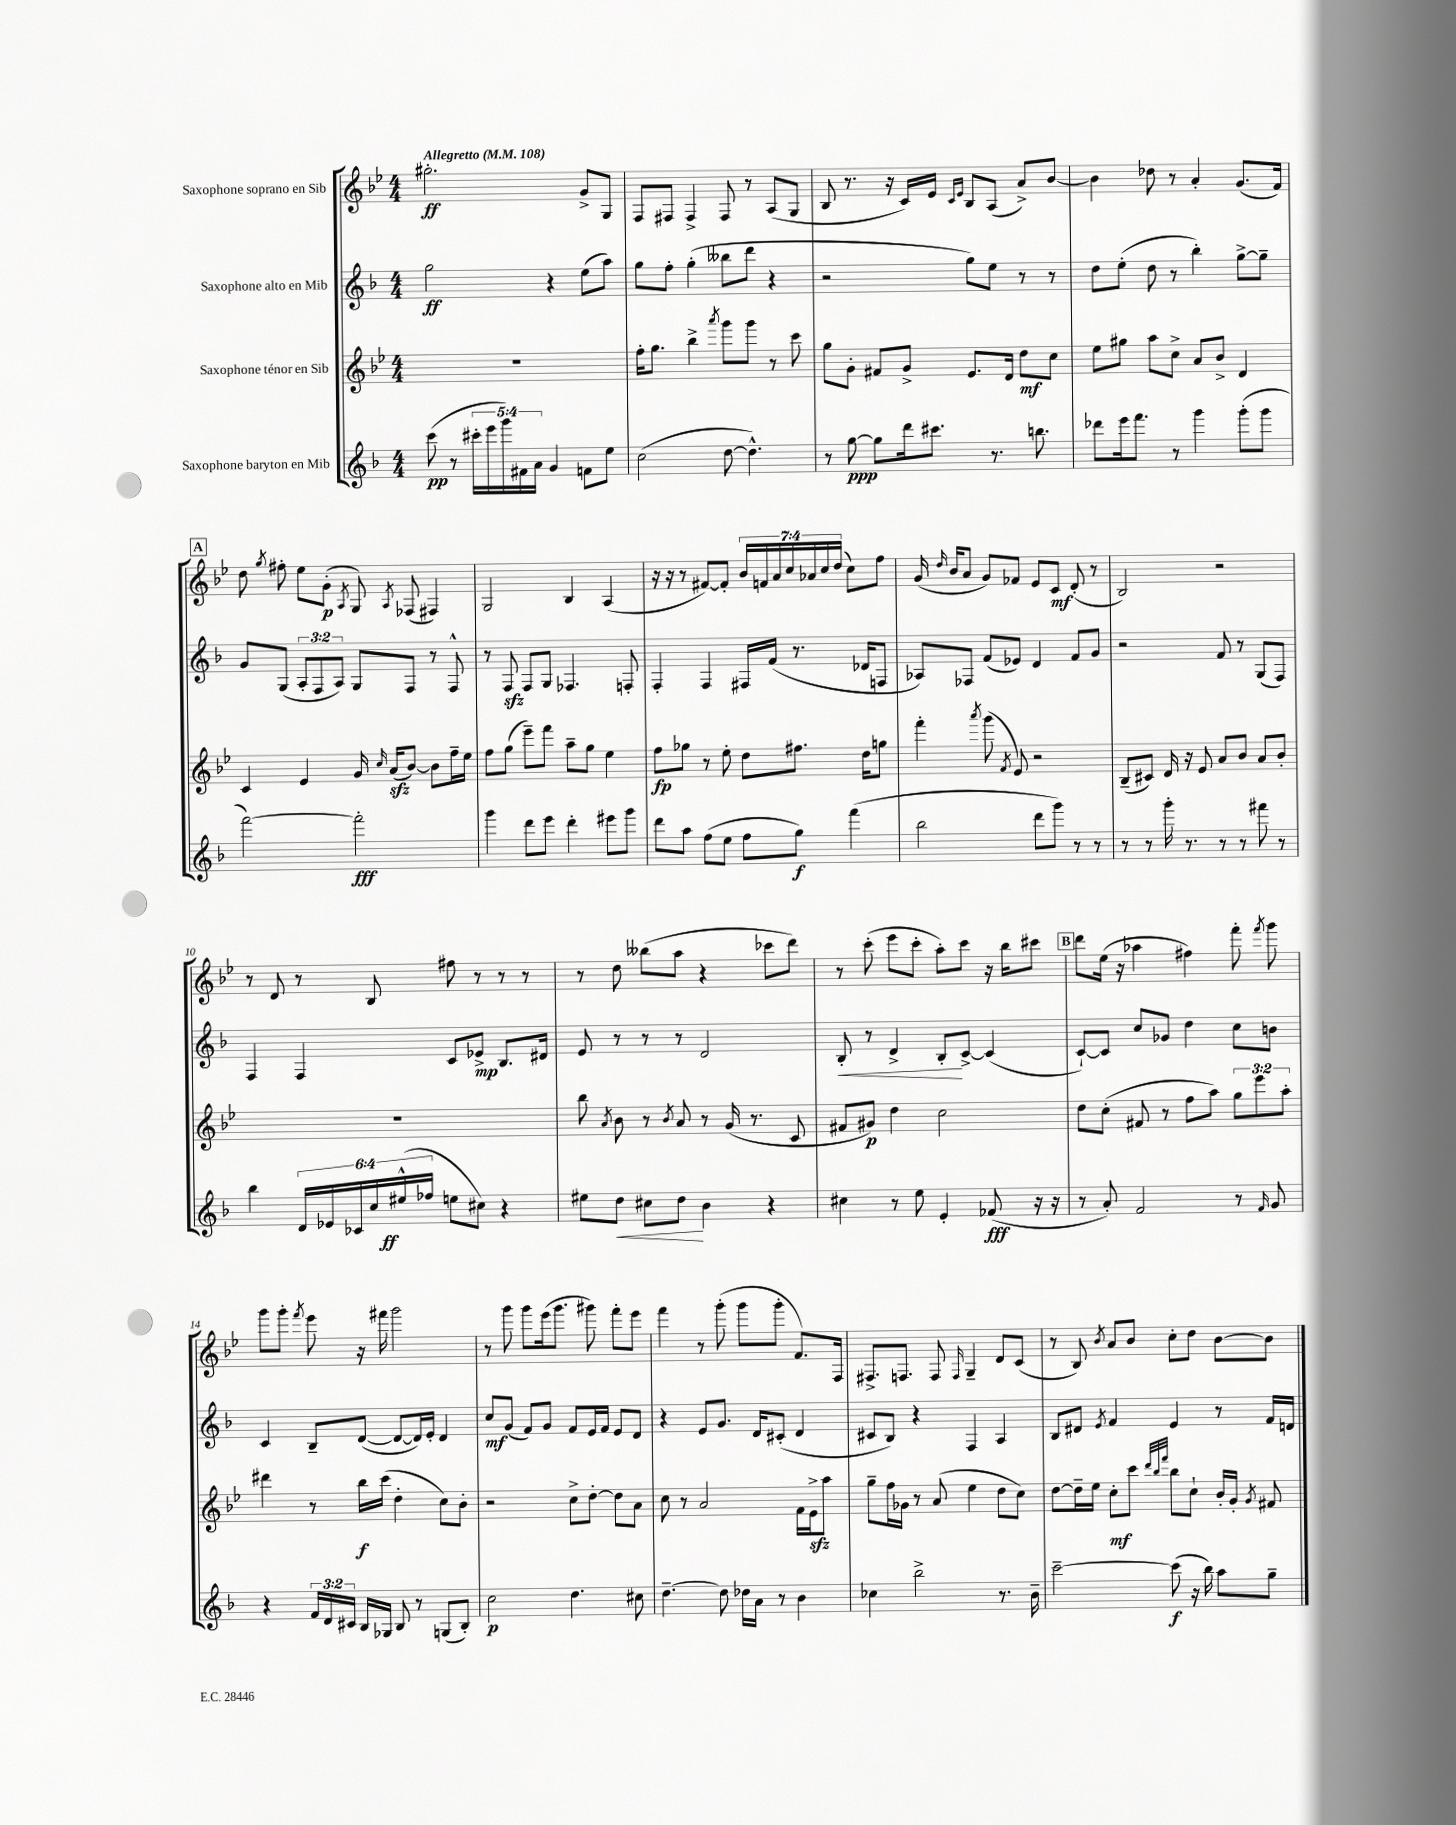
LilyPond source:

<<
\new StaffGroup <<
\new Staff = "s0" \with { instrumentName = "Saxophone soprano en Sib" } {
    \clef treble \key bes \major \numericTimeSignature \time 4/4 \override Staff.TupletNumber.text = #tuplet-number::calc-fraction-text \tempo "Allegretto" 4 = 108
    \autoBeamOff gis''2.-.\ff g'8[-> g8] |
    f8[ fis8] fis4-> fis8 r8 a8[( g8] |
    bes8 r8. r16 c'16[) ees'16] \grace { c'16[ ees'16] } bes8[ a8]( a'8[->) bes'8]~ |
    bes'4 des''8 r8 a'4-. g'8.[( f'16]) |
    \mark \markup { \box "A" } d''8 \acciaccatura { g''8 } fis''8-. ees''8[ g'8]-.\p( \acciaccatura { a8 } g8) \acciaccatura { a8 } fes8( fis4) |
    g2 bes4 a4( |
    r16 r16 r8 fis'8[~) fis'8]-. \tuplet 7/4 { bes'16[ f'16 a'16 c''16 aes'16 c''16 d''16]( } c''8[) f''8] |
    g'16( \grace { d''16 } bes'16[ a'8] g'8[) fes'8] ees'8[ c'8]\mf d'8-.( r8 |
    bes2) r2 |
    r8 d'8 r8 bes8 fis''8 r8 r8 r8 |
    r8 d''8 beses''8[( a''8] r4 ces'''8[ d'''8]) |
    r8 c'''8-.( ees'''8[ c'''8]-. a''8[-.) c'''8] r16 bes''16[ cis'''8] |
    \mark \markup { \box "B" } d'''8[ ees''16]( r16 aes''4 fis''4) f'''8-. \acciaccatura { f'''8 } g'''8 |
    g'''8[ g'''8]-. \acciaccatura { f'''8 } ees'''8 r16 fis'''16 g'''2 |
    r8 g'''8 g'''8[ ees'''16( g'''8.] gis'''8) f'''8[-. ees'''8] |
    f'''4 r8 g'''8-.( g'''8[ g'''8]-. f'8.[) f16] |
    fis8.[-> f8.] f8 \grace { f16 } g4-- d'8[ c'8]( |
    r8 bes8) \acciaccatura { bes'8 } a'8[ bes'8] c''8[-. d''8] bes'8[~ bes'8] \bar "|." |
}
\new Staff = "s1" \with { instrumentName = "Saxophone alto en Mib" } {
    \clef treble \key f \major \numericTimeSignature \time 4/4 \override Staff.TupletNumber.text = #tuplet-number::calc-fraction-text
    \autoBeamOff g''2\ff r4 e''8[( a''8]) |
    g''8[ f''8]-. g''4-.( beses''8[ d'''8] r4 |
    r2 g''8[) e''8] r8 r8 |
    d''8[ e''8]-.( d''8 r8 bes''4-.) g''8[~-> g''8]-- |
    \mark \markup { \box "A" } g'8[ g8]( \tuplet 3/2 { a8[-. f8 a8]) } g8[ f8] r8 f8-^ |
    r8 f8\sfz f8[ g8] fes4. f8-. |
    f4-. f4 fis16[ f'16]( r8. des'16[ f8] |
    aes8[) fes8] f'8[( ees'8]) d'4 f'8[ g'8] |
    r2 f'8 r8 g8[( f8]) |
    f4 f4 c'8[ ees'8]->\mp bes8.[ dis'16] |
    e'8 r8 r8 r8 d'2 |
    bes8-.\< r8 d'4-> bes8[-.\! c'8]~-> c'4( |
    \mark \markup { \box "B" } c'8[~-!) c'8] c''8[ ges'8] d''4 c''8[ b'8] |
    c'4 bes8[-- d'8]~( d'8[~ d'16) e'16]-. d'4 |
    c''8[\mf g'8]( f'8[) g'8] f'8[ e'16 f'16] e'8[ d'8] |
    r4 e'8[ g'8.] d'16[ cis'8]-.( d'4 |
    cis'8[ bes8]) r4 f4 a4 |
    bes8[ dis'8] \acciaccatura { e'8 } f'4 e'4 r8 f'16[ d'16] \bar "|." |
}
\new Staff = "s2" \with { instrumentName = "Saxophone ténor en Sib" } {
    \clef treble \key bes \major \numericTimeSignature \time 4/4 \override Staff.TupletNumber.text = #tuplet-number::calc-fraction-text
    \autoBeamOff R1 |
    f''16[-. g''8.] bes''4-> \acciaccatura { a'''8 } g'''8[ g'''8] r8 c'''8 |
    g''8[ g'8]-. fis'8[ g'8]-> ees'8.[ d'16] d''8[\mf c''8] |
    ees''8[ gis''8] a''8[ c''8]-> a'8[ bes'8]-> d'4 |
    \mark \markup { \box "A" } c'4 ees'4 g'16 \grace { c''16 } a'16[\sfz( bes'8]~) bes'8[ f''16-- ees''16] |
    f''8[ g''8]( ees'''8[--) f'''8] a''8[-- g''8] ees''4 |
    f''8[\fp ges''8] r8 ees''8-. d''8[ fis''8.] d''16[ g''8] |
    f'''4-. \acciaccatura { a'''8 } g'''8( \acciaccatura { f'8 } ees'8) r2 |
    bes8[--( cis'8]) d'16 r16 ees'8 a'8[ bes'8] a'8[ bes'8]-. |
    R1 |
    bes''8 \acciaccatura { a'8 } bes'8 r8 \acciaccatura { bes'8 } a'8 r8 g'16( r8. c'8 |
    fis'8[ gis'8]\p) d''4 c''2 |
    \mark \markup { \box "B" } d''8[ c''8]-.( fis'8 r8 f''8[ a''8]) \tuplet 3/2 { g''8[ ees'''8 a''8]-. } |
    dis'''4 r8 bes''16[\f c'''16]( d''4-. c''8[) bes'8]-. |
    r2 c''8[-> d''8]~-. d''8[ a'8] |
    c''8 r8 a'2 f'16[ ees'16->\sfz a''8] |
    g''8[-- f''16 ges'16] r8 a'8( ees''4 d''8[ c''8]) |
    d''8[~ d''16-- ees''16] c''8[-.\mf c'''8] \grace { d'''32[ bes''32 f'''32] } bes''8[ c''8]-! bes'16[-. g'16]-. \acciaccatura { g'8 } fis'8 \bar "|." |
}
\new Staff = "s3" \with { instrumentName = "Saxophone baryton en Mib" } {
    \clef treble \key f \major \numericTimeSignature \time 4/4 \override Staff.TupletNumber.text = #tuplet-number::calc-fraction-text
    \autoBeamOff c'''8\pp( r8 \tuplet 5/4 { cis'''16[-. e'''16 g'''16) fis'16 a'16] } g'4 f'8[ e''8] |
    c''2( d''8~ d''4.-^) |
    r8 g''8~\ppp g''8[ d'''16 cis'''8.] r8. b''8. |
    des'''8[ e'''16 f'''8.] r8 g'''4 g'''8[-.( g'''8] |
    \mark \markup { \box "A" } f'''2~) f'''2-.\fff |
    g'''4 d'''8[ e'''8] d'''4-. eis'''8[ g'''8] |
    d'''8[ a''8] f''8[( e''8] f''8[ g''8]\f) f'''4( |
    bes''2 d'''8[ g'''8]) r8 r8 |
    r8 r8 g'''16-. r8. r8 r8 fis'''8 r8 |
    bes''4 \tuplet 6/4 { d'16[ ees'16 ces'16 c''16 eis''16-^\ff( fes''16] } e''8[ cis''8]) r4 |
    eis''8[ d''8]\< cis''8[ d''8]\! bes'4 r4 |
    cis''4 r8 e''8 e'4-. fes'8\fff( r16 r16 |
    \mark \markup { \box "B" } r8 a'8-.) f'2 r8 \grace { f'16 } g'8 |
    r4 \tuplet 3/2 { f'16[ d'16 cis'16] } bes16[ ges16] bes8 r8 g8[( bes8]-.) |
    c''2\p d''4. cis''8 |
    d''4.~-- d''8 des''16[ a'16] r8 bes'4 |
    ces''4 bes''2-> r8. bes'16-- |
    c'''2~-- c'''8\f( r16 bes''16) a''8[ g''8]-- \bar "|." |
}
>>
>>
